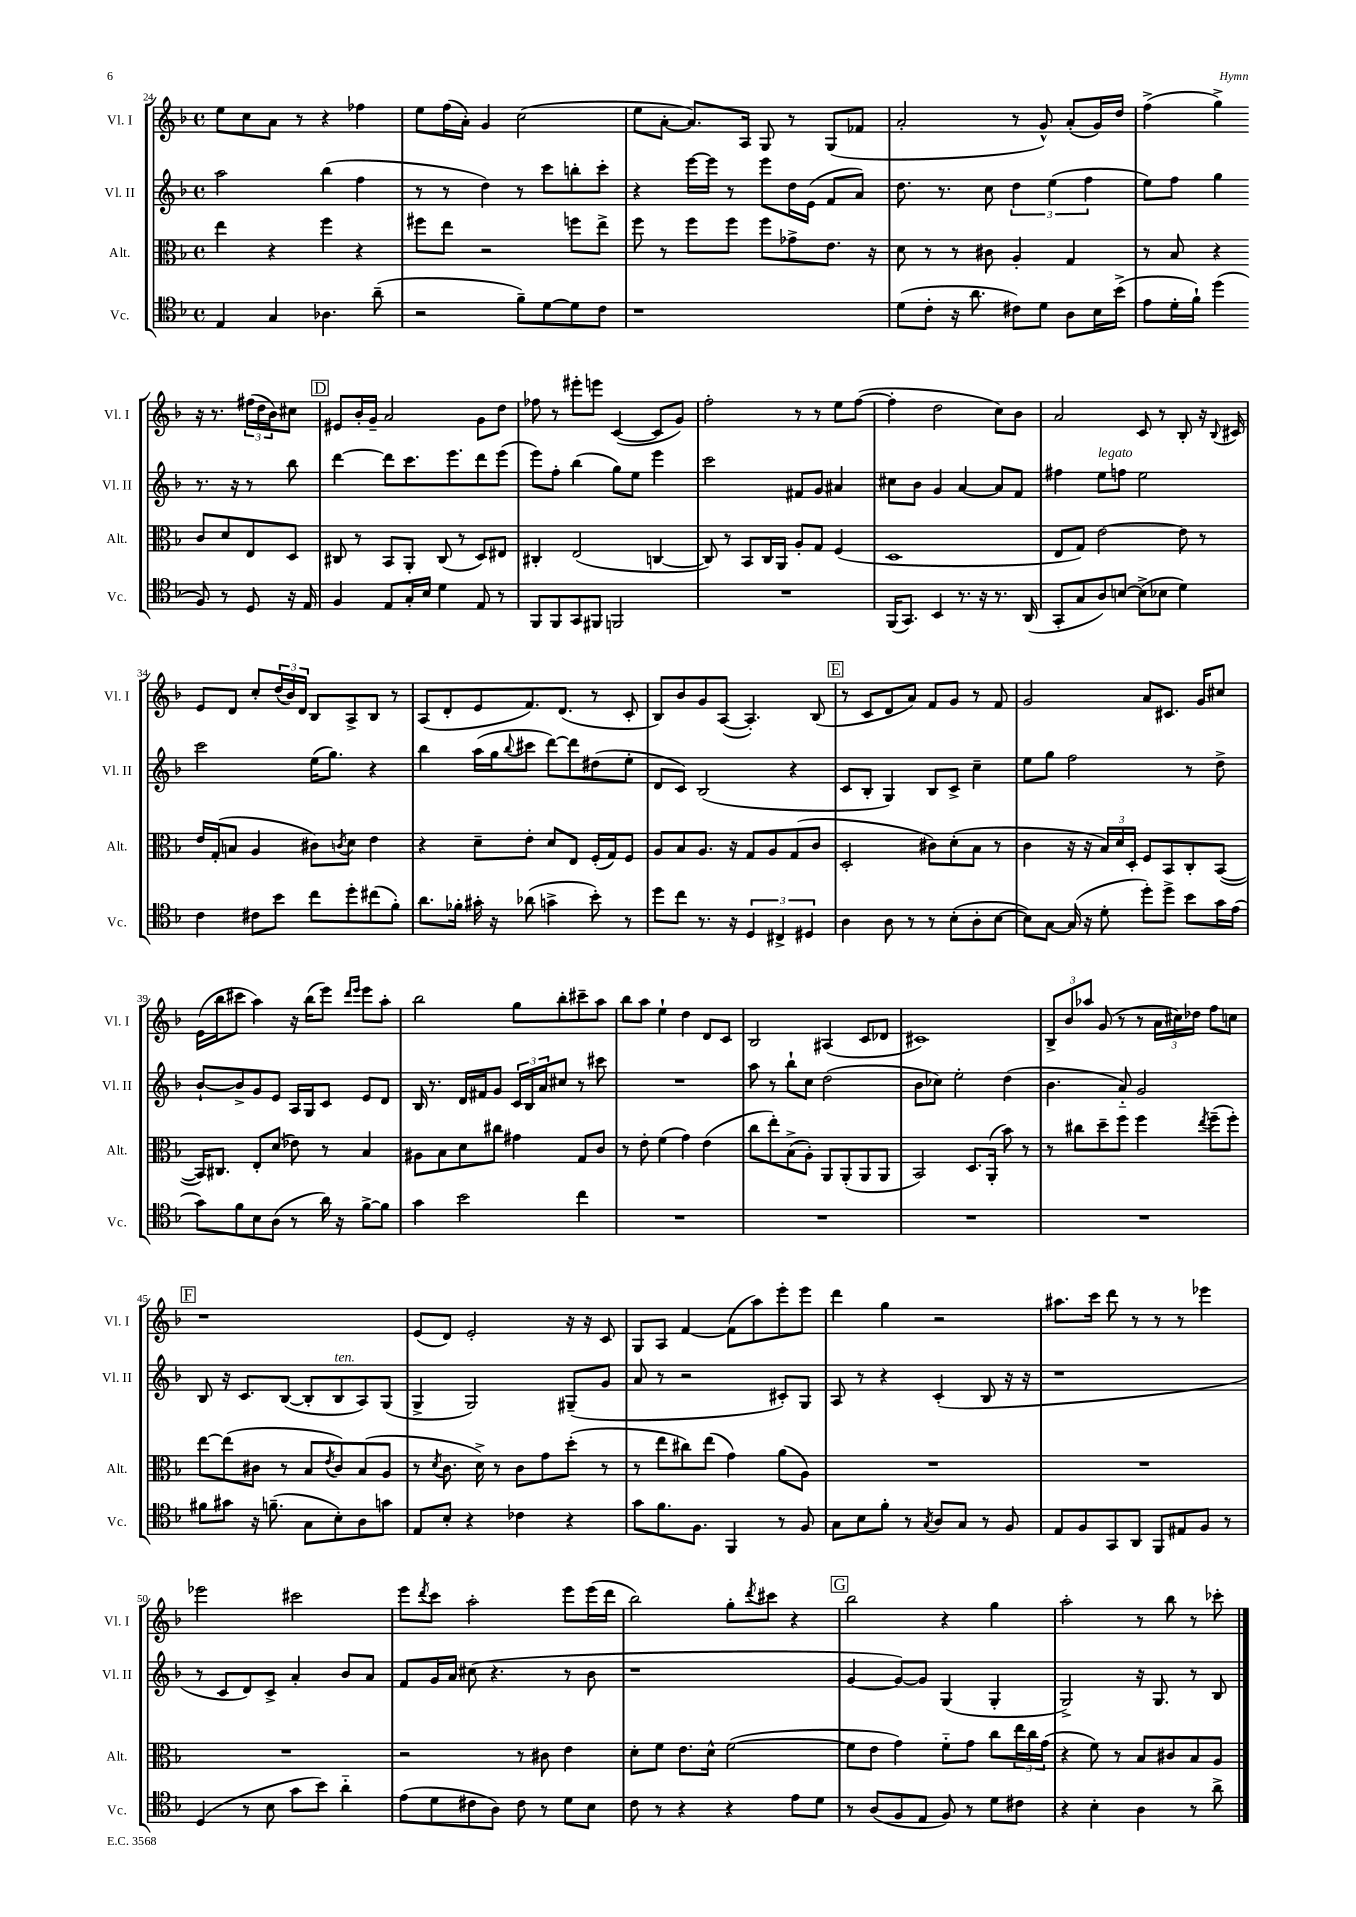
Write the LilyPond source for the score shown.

<<
\new StaffGroup <<
\new Staff = "s0" \with { instrumentName = "Vl. I" shortInstrumentName = "Vl. I" } {
    \clef treble \key f \major \defaultTimeSignature \time 4/4
    e''8 c''8 a'8 r8 r4 fes''4 |
    e''8 f''16( a'16-.) g'4 c''2( |
    e''8 a'8~-. a'8.) a16 g8 r8 g8( fes'8 |
    a'2-. r8 g'8-^) a'8-.( g'16) d''16 |
    f''4->( g''4->) r16 r8. \tuplet 3/2 { fis''16( d''16 bes'16) } cis''8 |
    \mark \markup { \box "D" } eis'8 bes'16-. g'16-- a'2 g'8 d''8 |
    fes''8 r8 eis'''8-. e'''8 c'4~( c'8 g'8) |
    f''2-. r8 r8 e''8 f''8~( |
    f''4-. d''2 c''8) bes'8 |
    a'2 c'8 r8 bes8-. r16 \appoggiatura { bes8 } cis'16 |
    e'8 d'8 c''8-. \tuplet 3/2 { d''16( bes'16) d'16 } bes8 a8-> bes8 r8 |
    a8( d'8-. e'8 f'8.) d'8.( r8 c'8-. |
    bes8) bes'8 g'8 a8~( a4.-.) bes8( |
    \mark \markup { \box "E" } r8 c'8 d'8 a'8) f'8 g'8 r8 f'8 |
    g'2 a'8 cis'8. g'16 cis''8 |
    e'16( bes''16 cis'''8 a''4) r16 bes''16( e'''8) \grace { d'''16 e'''16 } e'''8 a''8-. |
    bes''2 g''8 bes''8-. cis'''8-- a''8 |
    bes''8 a''8 e''4-! d''4 d'8 c'8 |
    bes2 ais4( c'8 des'8 |
    cis'1) |
    \tuplet 3/2 { bes8-> bes'8 aes''8 } g'8( r8 r8 \tuplet 3/2 { a'16 cis''16) des''16 } f''8 c''8 |
    \mark \markup { \box "F" } r1 |
    e'8( d'8) e'2-. r16 r16 c'8 |
    g8 a8 f'4~ f'8( a''8) e'''8-. e'''8 |
    d'''4 g''4 r2 |
    ais''8. c'''16 d'''8 r8 r8 r8 ees'''4 |
    ees'''2 cis'''2 |
    e'''8 \acciaccatura { d'''8 } c'''8 a''2-. e'''8 e'''16( d'''16 |
    bes''2) g''8-. \acciaccatura { d'''8 } cis'''8 r4 |
    \mark \markup { \box "G" } bes''2 r4 g''4 |
    a''2-. r8 bes''8 r8 ces'''8-. \bar "|." |
}
\new Staff = "s1" \with { instrumentName = "Vl. II" shortInstrumentName = "Vl. II" } {
    \clef treble \key f \major \defaultTimeSignature \time 4/4
    a''2 bes''4( f''4 |
    r8 r8 d''4) r8 c'''8 b''8-. c'''8-. |
    r4 e'''16~ e'''16 r8 e'''8 d''16 e'16( f'8 a'8) |
    d''8. r8. c''8 \tuplet 3/2 { d''4 e''4( f''4 } |
    e''8) f''8 g''4 r8. r16 r8 bes''8 |
    \mark \markup { \box "D" } d'''4~ d'''8 c'''8. e'''8. d'''8 e'''8( |
    e'''8) f''8-. bes''4( g''8) e''8 e'''4 |
    c'''2 fis'8 g'8 ais'4 |
    cis''8 bes'8 g'4 a'4~ a'8 f'8 |
    fis''4 e''8^\markup { \italic "legato" } f''8 e''2 |
    c'''2 e''16( g''8.) r4 |
    bes''4 a''16( g''16 \appoggiatura { bes''8 } cis'''8 d'''8~) d'''8 dis''8( e''8-. |
    d'8 c'8) bes2( r4 |
    \mark \markup { \box "E" } c'8 bes8-. g4) bes8 c'8-> c''4-- |
    e''8 g''8 f''2 r8 d''8-> |
    bes'8~-! bes'8-> g'8 e'8 a16 g16 c'8 e'8 d'8 |
    bes16 r8. d'16 fis'16 g'8 \tuplet 3/2 { c'16 bes16 a'16 } cis''8 r8 cis'''8 |
    R1 |
    a''8 r8 bes''8-! c''8 d''2( |
    bes'8 ces''8) e''2-. d''4( |
    bes'4. a'8-_) g'2 |
    \mark \markup { \box "F" } bes8 r16 c'8. bes8~( bes8-. bes8^\markup { \italic "ten." } a8) g8( |
    g4-> g2) gis8--( g'8 |
    a'8 r8 r2 cis'8-.) g8 |
    a8 r8 r4 c'4-.( bes8 r16 r16 |
    r1 |
    r8 c'8 d'8) c'8-> a'4-. bes'8 a'8 |
    f'8 g'16 a'16 cis''8( r4. r8 bes'8 |
    r1 |
    \mark \markup { \box "G" } g'4~ g'8~) g'8 g4( g4-. |
    g2->) r16 g8. r8 bes8 \bar "|." |
}
\new Staff = "s2" \with { instrumentName = "Alt." shortInstrumentName = "Alt." } {
    \clef alto \key f \major \defaultTimeSignature \time 4/4
    e''4 r4 f''4 r4 |
    fis''8 e''8 r2 f''8 e''8-> |
    f''8 r8 f''8 f''8 f''8 ges'8-> e'8. r16 |
    d'8 r8 r8 cis'8 a4-. g4 |
    r8 bes8 r4 c'8 d'8 e8 d8 |
    \mark \markup { \box "D" } cis8 r8 bes,8 a,8-. cis8( r8 d8) eis8 |
    cis4-. e2( c4~ |
    c8) r8 bes,8 c16 a,16 a8-. g8 f4( |
    d1 |
    e8 g8) e'2~ e'8 r8 |
    e'16 g16-.( b8 a4 cis'8) \acciaccatura { c'8 } d'8 e'4 |
    r4 d'8-- e'8-. d'8 e8 f16-.( g16) f8 |
    a8 bes8 a8. r16 g8 a8 g8( c'8 |
    \mark \markup { \box "E" } d2-. cis'8) d'8-.( bes8 r8 |
    c'4 r16 r16 \tuplet 3/2 { bes16) d'16 d16-. } f8 bes,8 c8-. bes,8~( |
    bes,16) cis8. e8-. d'8( ees'8) r8 bes4 |
    ais8 bes8 d'8 cis''8 gis'4 g8 c'8 |
    r8 e'8-. f'4( g'4) e'4( |
    c''8 e''8-.) bes8->( a8-.) a,8 a,8-.( a,8 a,8 |
    bes,2) d8. a,16-.( bes'8) r8 |
    r8 cis''8 d''8-- f''8 f''4 \acciaccatura { e''8 } f''8--( f''8-.) |
    \mark \markup { \box "F" } e''8~ e''8( cis'8 r8 bes8 \acciaccatura { e'8 } cis'8) bes8( a8 |
    r8 \acciaccatura { d'8 } c'8. d'16->) r8 c'8 g'8 d''8-.( r8 |
    r8 e''8 cis''8) e''8( g'4) a'8( a8) |
    R1 |
    R1 |
    R1 |
    r2 r8 cis'8 e'4 |
    d'8-. f'8 e'8. d'16-^ f'2~( |
    \mark \markup { \box "G" } f'8 e'8 g'4) f'8-_ g'8 c''8 \tuplet 3/2 { e''16 c''16 g'16( } |
    r4 f'8) r8 bes8 cis'8 bes8 a8 \bar "|." |
}
\new Staff = "s3" \with { instrumentName = "Vc." shortInstrumentName = "Vc." } {
    \clef tenor \key f \major \defaultTimeSignature \time 4/4
    e4 g4 aes4. a'8--( |
    r2 f'8--) d'8~ d'8 c'8 |
    r1 |
    d'8( c'8-. r16 a'8. cis'8) d'8 a8 bes16 bes'16->( |
    e'8 d'16-. f'16-!) d''4( f8) r8 d8 r16 e16 |
    \mark \markup { \box "D" } f4 e8 g16-. bes16 d'4 e8 r8 |
    f,8 f,8 g,8 fis,8 f,2 |
    R1 |
    f,16( g,8.) bes,4 r8. r16 r8. a,16( |
    g,8-. g8 a8) b8~ b8->( bes8 d'4) |
    c'4 cis'8 bes'8 c''8 d''8-. cis''8( f'8-.) |
    a'8. fes'16-. gis'16-. r16 aes'8( g'4-> bes'8-.) r8 |
    d''8 c''8 r8. r16 \tuplet 3/2 { d4 cis4-> dis4 } |
    \mark \markup { \box "E" } a4 a8 r8 r8 bes8-.( a8-. bes8~ |
    bes8) g8~ g16( r16 d'8-. d''8-.) d''8-> bes'8 g'16 e'16( |
    g'8) f'8 bes8 a8( r8 a'16) r16 f'8~-> f'8 |
    g'4 bes'2 c''4 |
    R1 |
    R1 |
    R1 |
    R1 |
    \mark \markup { \box "F" } fis'8 gis'8 r16 f'8.--( g8 bes8-.) a8 g'8 |
    e8 bes8-. r4 ces'4 r4 |
    g'8 f'8. f8. f,4 r8 f8 |
    g8 bes8 f'8-. r8 \acciaccatura { g8 } a8 g8 r8 f8 |
    e8 f8 g,8 a,8 f,8 eis8 f8 r8 |
    d4( r8 bes8 g'8 bes'8) a'4-_ |
    e'8( d'8 cis'8 a8) cis'8 r8 d'8 bes8 |
    c'8 r8 r4 r4 e'8 d'8 |
    \mark \markup { \box "G" } r8 a8( f8 e8 f8) r8 d'8 cis'8 |
    r4 bes4-. a4 r8 a'8-> \bar "|." |
}
>>
>>
\layout { \context { \Score currentBarNumber = #24 } }
